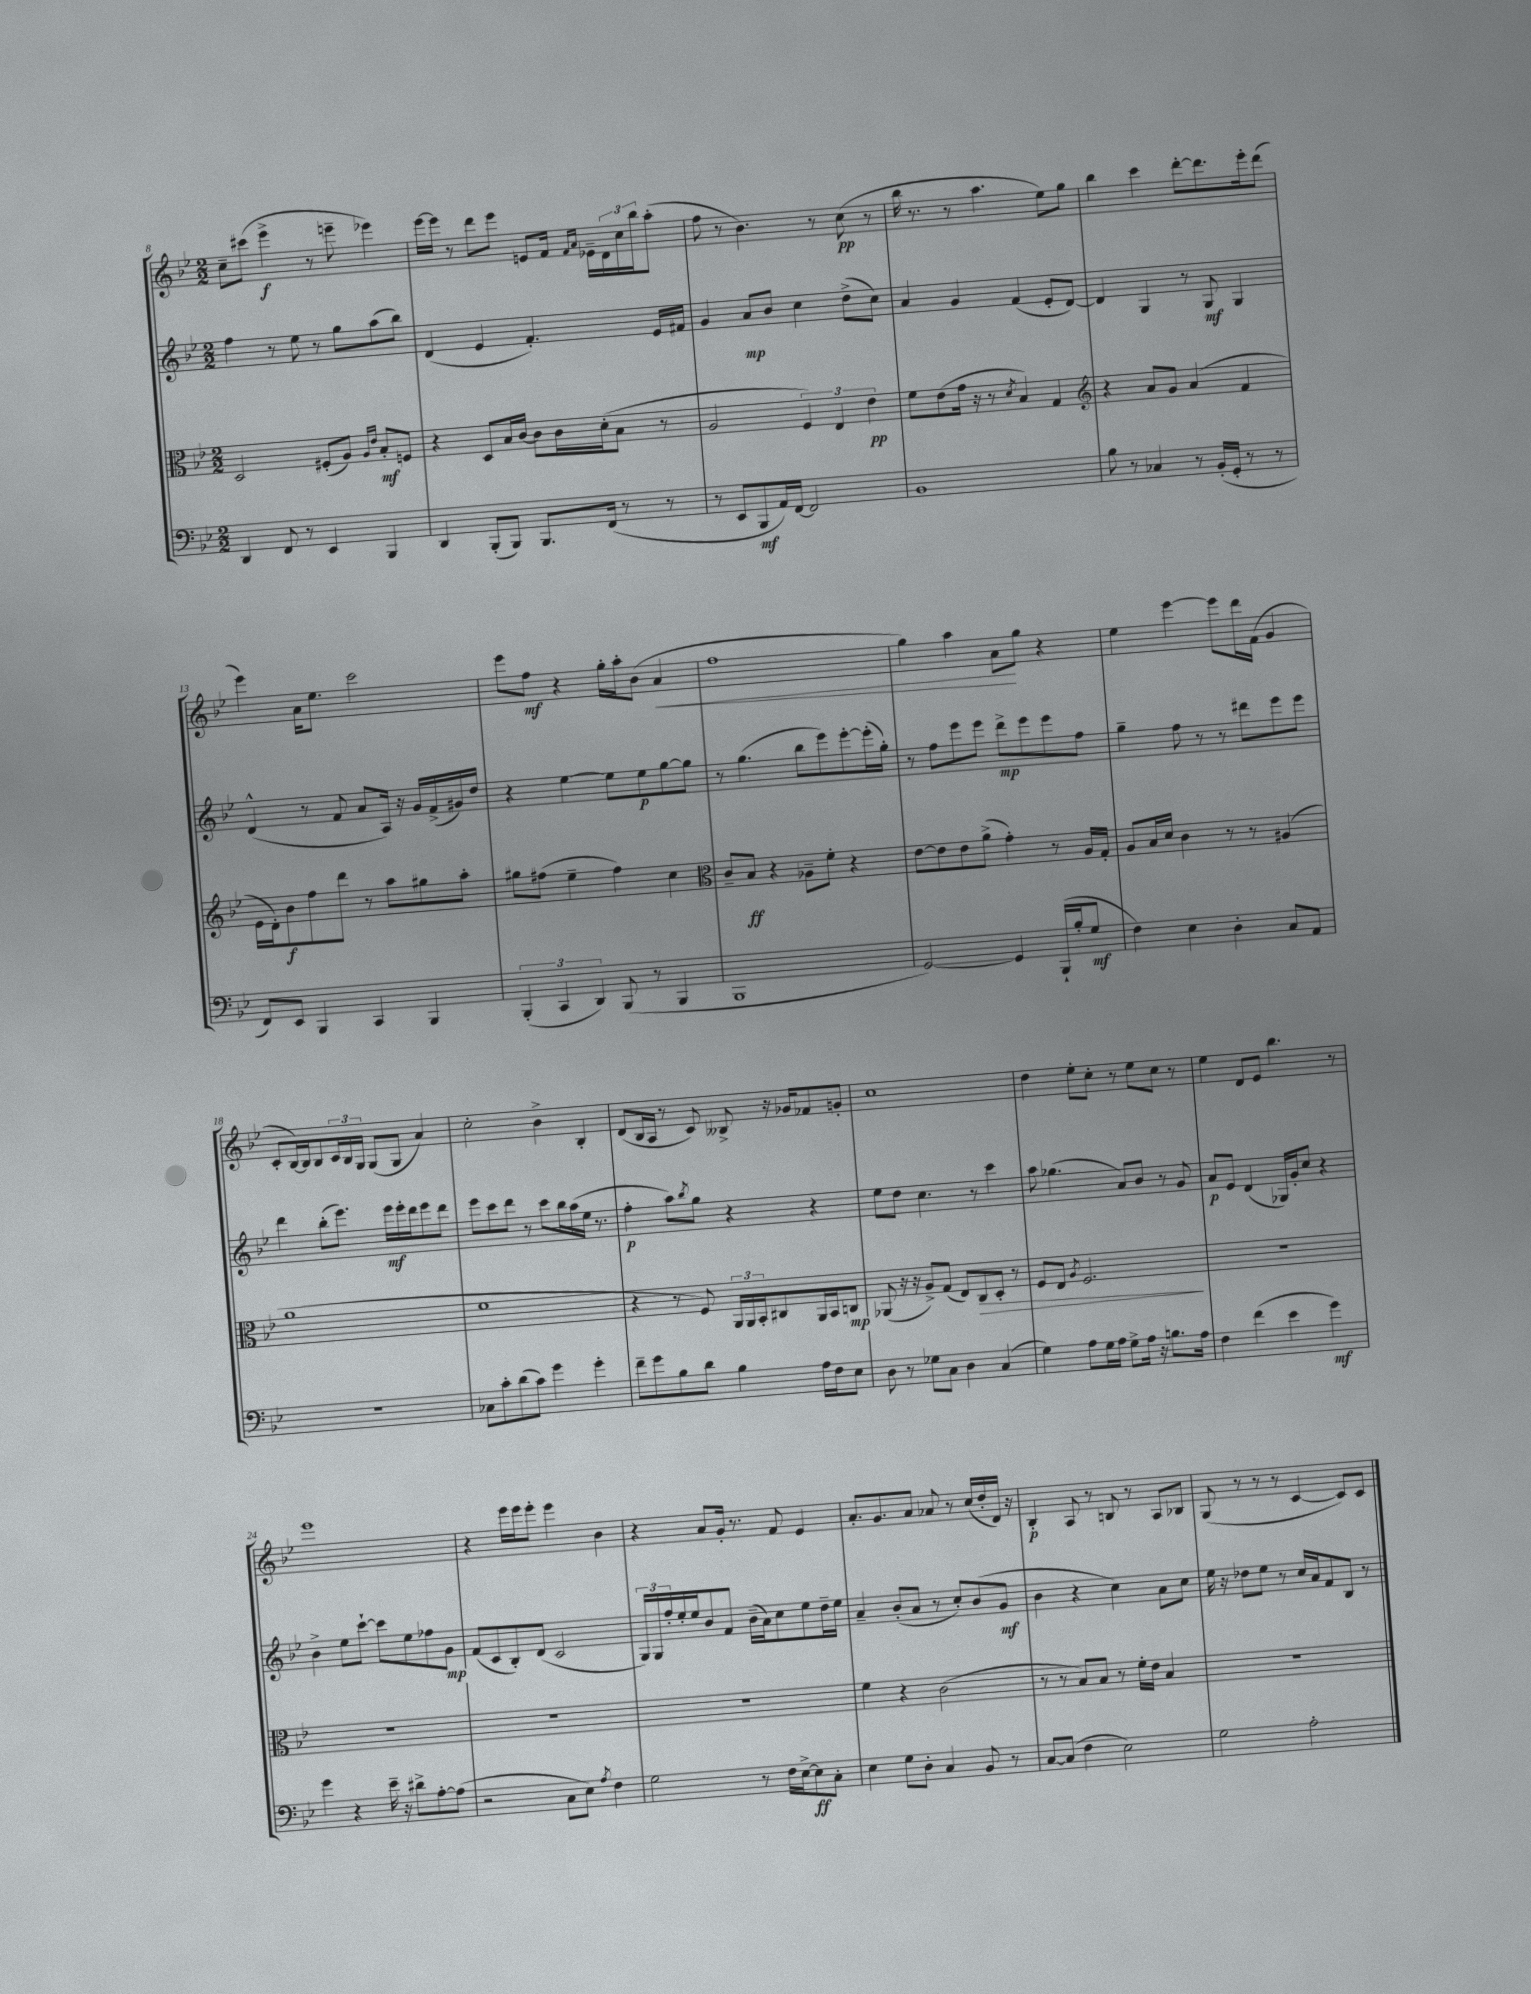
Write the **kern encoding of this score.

**kern	**dynam	**kern	**dynam	**kern	**dynam	**kern	**dynam
*part4	*part4	*part3	*part3	*part2	*part2	*part1	*part1
*staff4	*staff4	*staff3	*staff3	*staff2	*staff2	*staff1	*staff1
*clefF4	*	*clefC3	*	*clefG2	*	*clefG2	*
*k[b-e-]	*	*k[b-e-]	*	*k[b-e-]	*	*k[b-e-]	*
*M2/2	*	*M2/2	*	*M2/2	*	*M2/2	*
=8	=8	=8	=8	=8	=8	=8	=8
4DD/	.	2D/	.	4ff\	.	8cc~\L	.
.	.	.	.	.	.	(8ccc#X\J	.
8FF/	.	.	.	8r	.	4eee-^\	f
8r	.	.	.	8ee-\	.	.	.
4EE-/	.	(8F#X'/L	.	8r	.	8r	.
.	.	8A/J)	.	8gg\L	.	8eeen~\	.
.	.	16qqA/LL	.	.	.	.	.
.	.	16qqe-/JJ	.	.	.	.	.
4BBB-/	.	8B-'/L	mf	(8aa\	.	4eee-X\)	.
.	.	8Fn/J	.	8bb-\J)	.	.	.
=9	=9	=9	=9	=9	=9	=9	=9
4DD/	.	4r	.	(4d/	.	[16eee-\LL	.
.	.	.	.	.	.	16eee-\JJ]	.
.	.	.	.	.	.	8r	.
(8BBB-'/L	.	8D/L	.	4e-/	.	8ddd\L	.
8BBB-/J)	.	16B-/L	.	.	.	8eee-\J	.
.	.	[16c/JJ	.	.	.	.	.
8.BBB-/L	.	8c\L]	.	4.f'/)	.	8en/L	.
.	.	16c\L	.	.	.	16f/Jk	.
.	.	.	.	.	.	16qqf/LL	.
.	.	.	.	.	.	16qqa/JJ	.
(16FF/Jk	.	(16d'\J	.	.	.	16e-X~\LL	.
8r	.	8B-\J	.	.	.	24d\	.
.	.	.	.	.	.	24cc\	.
.	.	.	.	.	.	24bb-\J	.
8r	.	8r	.	16e-/LL	.	(8aa'\J	.
.	.	.	.	16f#X/JJ	.	.	.
=10	=10	=10	=10	=10	=10	=10	=10
8r	.	2A/	.	4g/	.	8ff\	.
8EE-/L	.	.	.	.	.	8r	.
8BBB-/	mf	.	.	8a/L	mp	4.b-\)	.
16AA/L)	.	.	.	8b-/J	.	.	.
[16FF/JJ	.	.	.	.	.	.	.
2FF/]	.	6F/)	.	4cc\	.	.	.
.	.	.	.	.	.	8r	.
.	.	6E-/	.	.	.	.	.
.	.	.	.	(8dd^\L	.	(8cc\	pp
.	.	6e-\	pp	.	.	.	.
.	.	.	.	8cc\J)	.	8r	.
=11	=11	=11	=11	=11	=11	=11	=11
1BB-	.	8f\L	.	4a/	.	16bb-\	.
.	.	.	.	.	.	8.r	.
.	.	(8e-\	.	.	.	.	.
.	.	16g\Jk	.	4g/	.	8r	.
.	.	16r	.	.	.	.	.
.	.	8r	.	.	.	4.aa\	.
.	.	8qd/	.	.	.	.	.
.	.	4B-/)	.	(4f/	.	.	.
.	.	4G/	.	8e-'/L	.	8ee-\L)	.
.	.	.	.	[8d/J)	.	8gg\J	.
=12	=12	=12	=12	=12	=12	=12	=12
*	*	*clefG2	*	*	*	*	*
8B-\	.	4r	.	4d/]	.	4bb-\	.
8r	.	.	.	.	.	.	.
4C-X/	.	8a/L	.	4G/	.	4ccc\	.
.	.	8g/J	.	.	.	.	.
8r	.	(4a/	.	8r	.	[8ddd'\L	.
(16BB-'/LL	.	.	.	8G/	mf	8.ddd\]	.
16GG'/JJ	.	.	.	.	.	.	.
8r	.	4f/	.	4G/	.	.	.
.	.	.	.	.	.	16eee-'\k	.
8r	.	.	.	.	.	(8ddd\J	.
!!LO:LB:g=z
=13	=13	=13	=13	=13	=13	=13	=13
8FF/L)	.	16e-\LL	.	(4d^^/	.	4eee-\)	.
.	.	16d'\J)	.	.	.	.	.
8EE-/J	.	8b-\	f	.	.	.	.
4BBB-/	.	8ff\	.	8r	.	16a\KL	.
.	.	.	.	.	.	8.ee-\J	.
.	.	8ddd\J	.	8f/	.	.	.
4CC/	.	8r	.	8a/L	.	2ccc\	.
.	.	8aa\L	.	16A/Jk)	.	.	.
.	.	.	.	16r	.	.	.
4BBB-/	.	8gg#X\	.	16g/LL	.	.	.
.	.	.	.	(16f^/	.	.	.
.	.	8aa'\J	.	16g#X/)	.	.	.
.	.	.	.	16dd/JJ	.	.	.
=14	=14	=14	=14	=14	=14	=14	=14
(6BBB-'/	.	8gg#X\L	.	4r	.	8eee-\L	.
.	.	(8ff#X\J	.	.	.	8ff\J	mf
6CC/	.	.	.	.	.	.	.
.	.	4ee-~\	.	[4ee-\	.	4r	.
6DD/)	.	.	.	.	.	.	.
(8BBB-/	.	4ff#\)	.	8ee-\L]	.	16gg'\LL	.
.	.	.	.	.	.	16aa'\J	.
8r	.	.	.	8ee-\	p	(8b-\J	.
!	!	!	!	!	!	!	!LO:HP:b
4BBB-/	.	4cc\	.	[8gg\	.	4a/	<
.	.	.	.	8gg\J]	.	.	.
=15	=15	=15	=15	=15	=15	=15	=15
*	*	*clefC3	*	*	*	*	*
1BBB-	.	8c~/L	.	8r	.	1ff	.
.	.	8B-/J	ff	(4.gg\	.	.	.
.	.	4r	.	.	.	.	.
.	.	8A-X~\L	.	8bb-\L	.	.	.
.	.	8f'\J	.	8eee-\)	.	.	.
.	.	4r	.	[8eee-'\	.	.	.
.	.	.	.	(16eee-'\L]	.	.	.
.	.	.	.	16gg'\JJ)	.	.	.
=16	=16	=16	=16	=16	=16	=16	=16
[2GG/)	.	[8e-\L	.	8r	.	4gg\)	.
.	.	8e-\]	.	8ff\L	.	.	.
.	.	8e-\	.	8eee-\	.	4aa\	.
.	.	(8a^\J	.	8eee-\J	.	.	.
4GG/]	.	4g'\)	.	8ddd^\L	mp	8a\L	.
.	.	.	.	8eee-\	.	8gg\J	[
(16BBB-`/LL	.	8r	.	8eee-\	.	4r	.
16B-'/J	.	.	.	.	.	.	.
8G/J	mf	16A/LL	.	8ff\J	.	.	.
.	.	16G'/JJ	.	.	.	.	.
=17	=17	=17	=17	=17	=17	=17	=17
4F\)	.	8A/L	.	4gg~\	.	4ee-\	.
.	.	16B-/L	.	.	.	.	.
.	.	16d/JJ	.	.	.	.	.
4E-\	.	4c\	.	8ff\	.	[4eee-\	.
.	.	.	.	8r	.	.	.
4D'\	.	8r	.	8r	.	8eee-\L]	.
.	.	8r	.	8ddd#X\L	.	16ddd\L	.
.	.	.	.	.	.	(16f\JJ	.
8C/L	.	(4A#X/	.	8eee-\	.	4g/	.
8AA/J	.	.	.	8eee-\J	.	.	.
!!LO:LB:g=z
=18	=18	=18	=18	=18	=18	=18	=18
1r	.	1a	.	4ddd\	.	8c'/L	.
.	.	.	.	.	.	[16B-/L)	.
.	.	.	.	.	.	16B-/J]	.
.	.	.	.	(8bb-'\L	.	8B-/	.
.	.	.	.	8.eee-\J)	.	24c/L	.
.	.	.	.	.	.	24B-/	.
.	.	.	.	.	.	24G/JJ	.
.	.	.	.	.	.	(8G/L	.
.	.	.	.	16eee-\LL	mf	.	.
.	.	.	.	16eee-'\	.	8G/J	.
.	.	.	.	16ddd\J	.	.	.
.	.	.	.	8eee-\	.	4a/)	.
.	.	.	.	8ddd\J	.	.	.
=19	=19	=19	=19	=19	=19	=19	=19
8C-X\L	.	1f	.	8eee-\L	.	2cc'\	.
8c'\	.	.	.	8ccc\	.	.	.
(8d\	.	.	.	8ddd\J	.	.	.
8c\J)	.	.	.	8r	.	.	.
4g\	.	.	.	8ccc\L	.	4b-^\	.
.	.	.	.	16bb-\L	.	.	.
.	.	.	.	(16aa\	.	.	.
4g'\	.	.	.	16ee-\JJ	.	4B-'/	.
.	.	.	.	8.r	.	.	.
=20	=20	=20	=20	=20	=20	=20	=20
8f~\L	.	4r	.	4ff'\	p	(8d/L	.
8g\	.	.	.	.	.	16B-/L	.
.	.	.	.	.	.	16A/JJ	.
8B-\	.	8r	.	8aa\L)	.	8r	.
.	.	.	.	8qbb-/	.	.	.
8d\J	.	8F/)	.	8gg\J	.	8c/)	.
4B-\	.	24AA/LL	.	4r	.	8B--X^/	.
.	.	24AA/	.	.	.	.	.
.	.	24BB-'/J	.	.	.	.	.
.	.	8C#X/	.	.	.	16r	.
.	.	.	.	.	.	16g-X/KL	.
16A\LL	.	16AA/L	.	4r	.	8f-X/	.
16F\J	.	16BB-/J	.	.	.	.	.
8E-\J	.	8Cn/J	mp	.	.	8gn'/J	.
=21	=21	=21	=21	=21	=21	=21	=21
8D\	.	(8AA-X/	.	8ee-\L	.	1cc	.
8r	.	16r	.	8dd\J	.	.	.
.	.	16r	.	.	.	.	.
8G-X\L	.	8A^/L)	.	4.cc\	.	.	.
8C\J	.	(8G/J	.	.	.	.	.
4D\	.	8E-/L)	.	.	.	.	.
!	!	!	!LO:HP:b	!	!	!	!
.	.	8C/	>	8r	.	.	.
(4C/	.	8D'/J	.	4ccc\	.	.	.
.	.	8r	.	.	.	.	.
=22	=22	=22	=22	=22	=22	=22	=22
4G\)	.	8F/L	.	8aa\	.	4dd\	.
.	.	8E-/J	.	(4.gg-X\	.	.	.
.	.	8qA/	.	.	.	.	.
8A\L	.	2.F/	.	.	.	8ee-'\L	.
16G\L	.	.	.	.	.	8cc'\J	.
16A\JJ	.	.	.	.	.	.	.
8G^\L	.	.	.	8a/L)	.	8r	.
16A\Jk	.	.	.	8b-/J	.	8ee-\L	.
16r	.	.	.	.	.	.	.
8.Bn\L	.	.	.	8r	.	8cc\J	.
.	.	.	.	8g/	.	8r	.
16A\Jk	.	.	.	.	.	.	.
.	.	.	]	.	.	.	.
=23	=23	=23	=23	=23	=23	=23	=23
4F\	.	1r	.	8a/L	p	4ee-\	.
.	.	.	.	8e-/J	.	.	.
(4f\	.	.	.	(4d/	.	8d/L	.
.	.	.	.	.	.	8e-/J	.
4e-\	.	.	.	16G-X/LL)	.	4.bb-\	.
.	.	.	.	16g'/J	.	.	.
.	.	.	.	8cc/J	.	.	.
4g\)	mf	.	.	4r	.	.	.
.	.	.	.	.	.	8r	.
!!LO:LB:g=z
=24	=24	=24	=24	=24	=24	=24	=24
4g\	.	1r	.	4b-^\	.	1eee-	.
4r	.	.	.	8ee-\L	.	.	.
.	.	.	.	[8ccc`\J	.	.	.
16e-~\	.	.	.	8ccc\L]	.	.	.
16r	.	.	.	.	.	.	.
8d#X^\L	.	.	.	8ee-\	.	.	.
[8A'\	.	.	.	8ff-X\	.	.	.
(8A\J]	.	.	.	8g\J	mp	.	.
=25	=25	=25	=25	=25	=25	=25	=25
2r	.	1r	.	(8f/L	.	4r	.
.	.	.	.	8c/	.	.	.
.	.	.	.	8B-'/)	.	16eee-\LL	.
.	.	.	.	.	.	16eee-\J	.
.	.	.	.	(8d/J	.	8eee-'\J	.
8C\L	.	.	.	2c/	.	4eee-\	.
8E-\J)	.	.	.	.	.	.	.
8qA/	.	.	.	.	.	.	.
4F\	.	.	.	.	.	4b-\	.
=26	=26	=26	=26	=26	=26	=26	=26
2G\	.	1r	.	24G/LL)	.	4r	.
.	.	.	.	24G/	.	.	.
.	.	.	.	24ff'/	.	.	.
.	.	.	.	16ee-'/	.	.	.
.	.	.	.	16ee-/J	.	.	.
.	.	.	.	8b-/	.	8a/L	.
.	.	.	.	8f/J	.	16g'/Jk	.
.	.	.	.	.	.	8.r	.
8r	.	.	.	(16b-~\LL	.	.	.
.	.	.	.	16a\J)	.	.	.
16F\LL	.	.	.	8cc\	.	8f/	.
[16E-^\J	.	.	.	.	.	.	.
8E-\]	ff	.	.	8ee-\	.	4e-/	.
8C'\J	.	.	.	16dd~\L	.	.	.
.	.	.	.	16ee-\JJ	.	.	.
=27	=27	=27	=27	=27	=27	=27	=27
4E-\	.	4f\	.	4a~/	.	8.a'/L	.
.	.	.	.	.	.	8.g/	.
8G\L	.	4r	.	(8b-'/L	.	.	.
8D'\J	.	.	.	8a/J	.	8a/J	.
4C/	.	(2c\	.	8r	.	8a-X/	.
.	.	.	.	8cc'/L)	.	8r	.
8BB-/	.	.	.	(8b-/	.	(16cc/LL	.
.	.	.	.	.	.	16dd'/	.
8r	.	.	.	8g/J	mf	16d/JJ)	.
.	.	.	.	.	.	16r	.
=28	=28	=28	=28	=28	=28	=28	=28
[8C/L	.	8r	.	4b-\	.	4B-'/	p
(8C/J]	.	8r	.	.	.	.	.
4F\	.	8B-/L)	.	4r	.	8A/	.
.	.	8B-/J	.	.	.	8r	.
2E-\)	.	8r	.	4cc\)	.	8Bn/	.
.	.	16f'\LL	.	.	.	8r	.
.	.	16e-\JJ	.	.	.	.	.
.	.	4B-/	.	8a\L	.	8A/L	.
.	.	.	.	8cc\J	.	8B-X/J	.
=29	=29	=29	=29	=29	=29	=29	=29
2G\	.	1r	.	16ee-\	.	(8G/	.
.	.	.	.	16r	.	.	.
.	.	.	.	8dd-X\L	.	8r	.
.	.	.	.	8ee-\J	.	8r	.
.	.	.	.	8r	.	8r	.
2A'\	.	.	.	16cc/LL	.	[4c/	.
.	.	.	.	16a/J	.	.	.
.	.	.	.	8f/	.	.	.
.	.	.	.	8B-/J	.	8c/L])	.
.	.	.	.	8r	.	8c/J	.
==	==	==	==	==	==	==	==
*-	*-	*-	*-	*-	*-	*-	*-
